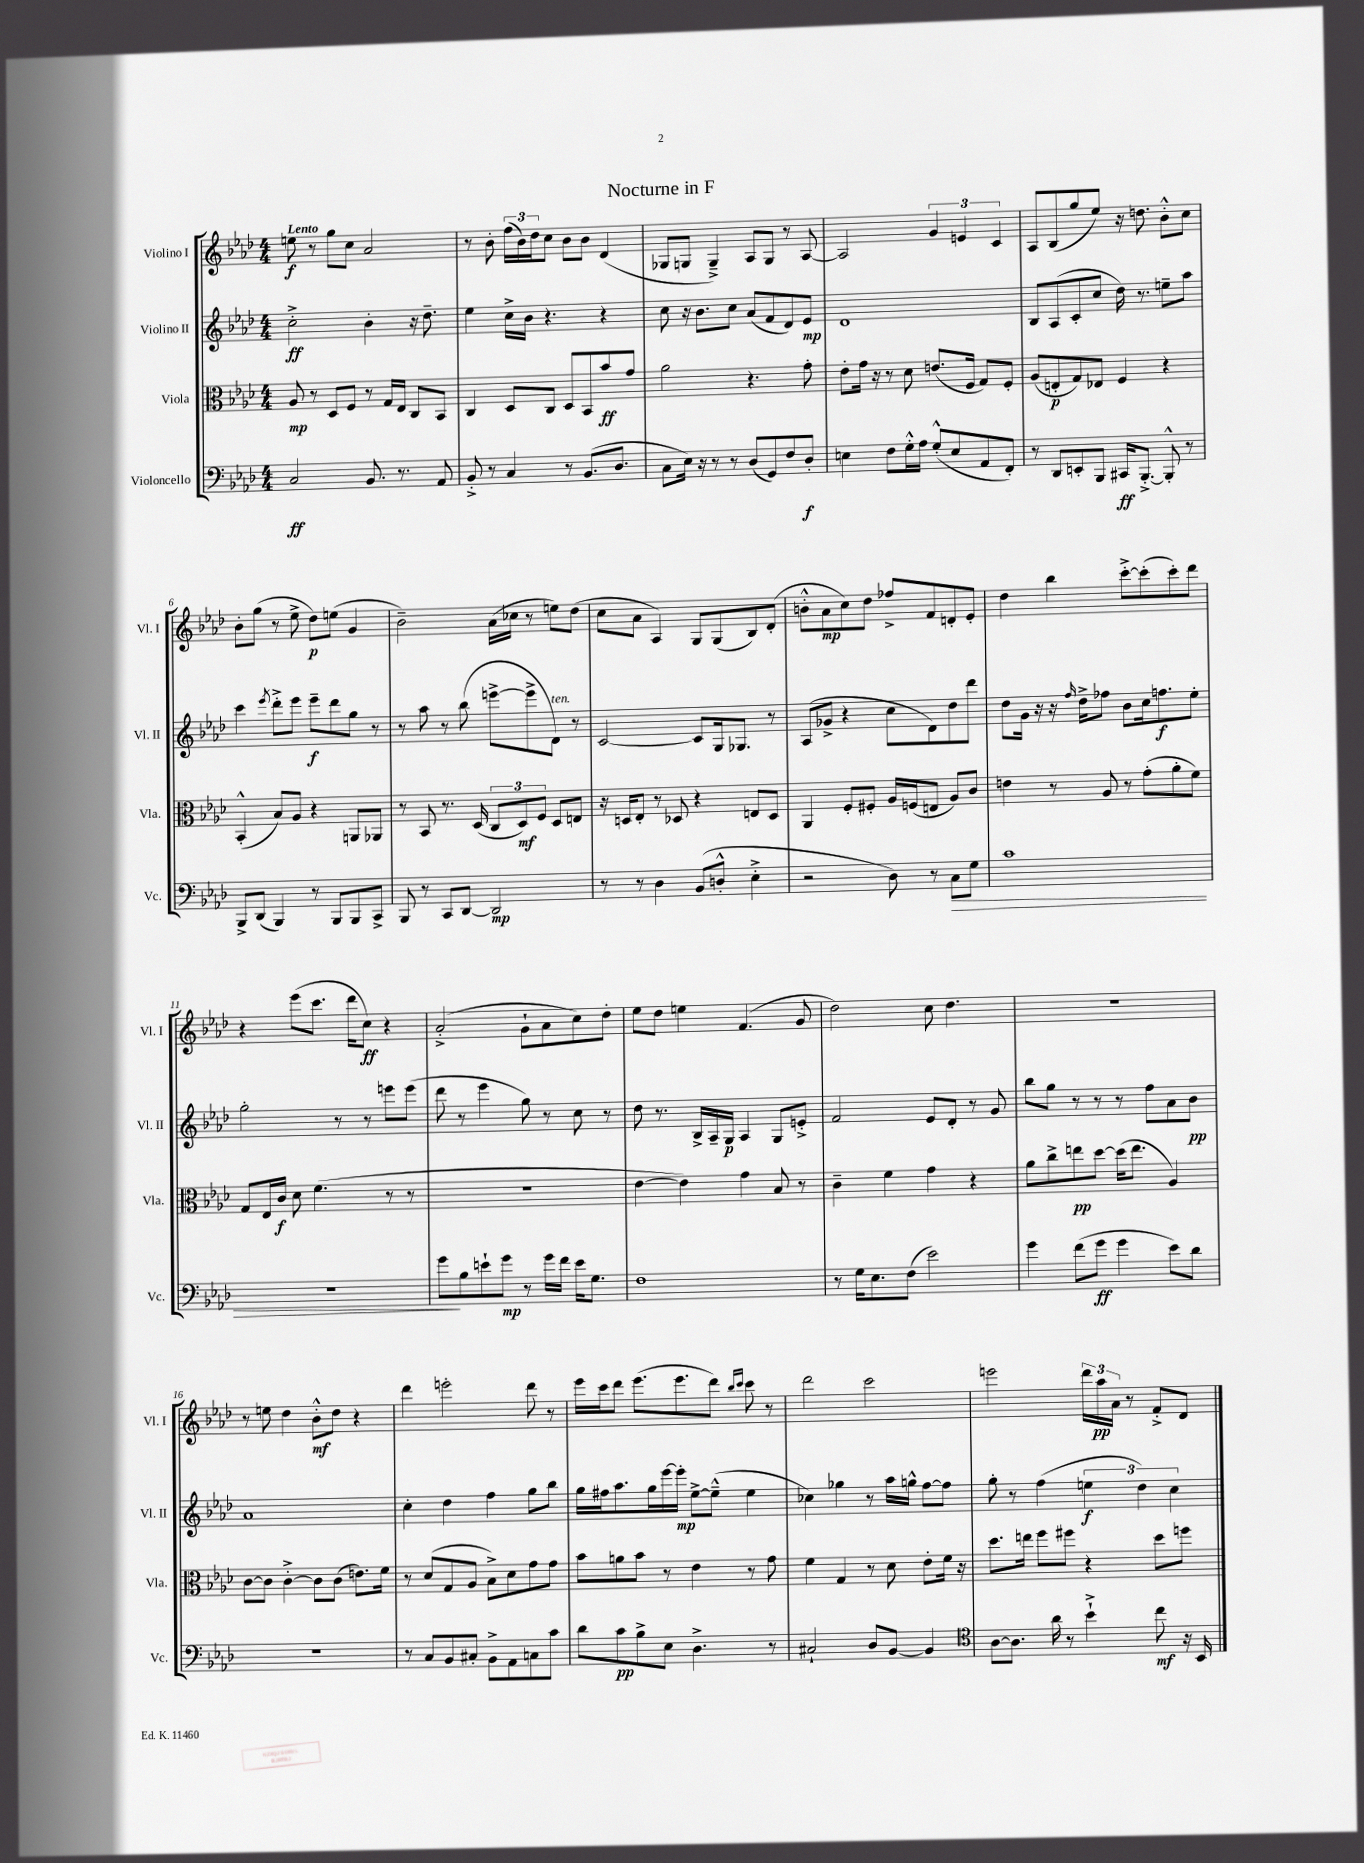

**kern	**dynam	**kern	**dynam	**kern	**dynam	**kern	**dynam
*part4	*part4	*part3	*part3	*part2	*part2	*part1	*part1
*staff4	*staff4	*staff3	*staff3	*staff2	*staff2	*staff1	*staff1
*I"Violoncello	*	*I"Viola	*	*I"Violino II	*	*I"Violino I	*
*I'Vc.	*	*I'Vla.	*	*I'Vl. II	*	*I'Vl. I	*
*clefF4	*	*clefC3	*	*clefG2	*	*clefG2	*
*k[b-e-a-d-]	*	*k[b-e-a-d-]	*	*k[b-e-a-d-]	*	*k[b-e-a-d-]	*
*M4/4	*	*M4/4	*	*M4/4	*	*M4/4	*
=1	=1	=1	=1	=1	=1	=1	=1
!	!	!	!	!	!	!LO:TX:a:B:t=Lento	!
2C/	ff	8A-/	mp	2cc'^\	ff	8een\	f
.	.	8r	.	.	.	8r	.
.	.	8D-/L	.	.	.	8gg\L	.
.	.	8F/J	.	.	.	8cc\J	.
8.BB-/	.	8r	.	4b-'\	.	2a-/	.
.	.	16G/LL	.	.	.	.	.
8.r	.	16E-/JJ	.	.	.	.	.
.	.	8C/L	.	16r	.	.	.
.	.	.	.	8.dd-~\	.	.	.
8AA-/	.	8BB-/J	.	.	.	.	.
=2	=2	=2	=2	=2	=2	=2	=2
8BB-'^/	.	4C/	.	4ee-\	.	8r	.
8r	.	.	.	.	.	8b-'\	.
4C/	.	8D-/L	.	16cc^\LL	.	(24ff\LL	.
.	.	.	.	.	.	24b-\)	.
.	.	.	.	16b-\JJ	.	.	.
.	.	.	.	.	.	24dd-\J	.
.	.	8C/J	.	4.r	.	8cc\J	.
8r	.	8D-/L	.	.	.	8b-\L	.
(8.BB-/L	.	8BB-/	.	.	.	8b-\J	.
.	.	8b-/	ff	4r	.	(4d-/	.
8.D-/J	.	.	.	.	.	.	.
.	.	8g/J	.	.	.	.	.
=3	=3	=3	=3	=3	=3	=3	=3
8C\L	.	2a-\	.	8cc\	.	8G-X/L	.
16E-\Jk)	.	.	.	16r	.	8Gn/J	.
16r	.	.	.	8.b-\L	.	.	.
8r	.	.	.	.	.	4G~^/)	.
8r	.	.	.	8cc\J	.	.	.
(8D-/L	.	4.r	.	(8a-/L	.	8A-/L	.
8GG/)	.	.	.	8f/	.	8G/J	.
8F/	.	.	.	8d-/)	.	8r	.
8D-'/J	f	8g'\	.	8e-/J	mp	[8A-/	.
=4	=4	=4	=4	=4	=4	=4	=4
4En\	.	8e-'\L	.	1d-	.	2A-/]	.
.	.	16g\Jk	.	.	.	.	.
.	.	16r	.	.	.	.	.
8F\L	.	8r	.	.	.	.	.
16G'^^\L	.	8d-\	.	.	.	.	.
16A-\JJ	.	.	.	.	.	.	.
(8G'^^/L	.	(8.en/L	.	.	.	6g/	.
8E/	.	.	.	.	.	.	.
.	.	.	.	.	.	6en/	.
.	.	16F/Jk	.	.	.	.	.
8AA-/	.	8G/L)	.	.	.	.	.
.	.	.	.	.	.	6c/	.
8FF'/J)	.	8F'/J	.	.	.	.	.
=5	=5	=5	=5	=5	=5	=5	=5
8r	.	(8A-/L	.	8B-/L	.	8A-/L	.
8DD-/L	.	8En'/	p	(8A-/	.	(8B-/	.
8EEn'/	.	8G/)	.	8c'/	.	8gg/	.
8BBB-/J	.	8E-X/J	.	8cc/J	.	8ee-/J)	.
16CC#X/KL	ff	4F/	.	16dd-\)	.	16r	.
[8.BBB-'^/J	.	.	.	8.r	.	8.ddn\	.
8BBB-'^^/]	.	4r	.	8een~\L	.	8b-'^^\L	.
8r	.	.	.	8aa-\J	.	8cc\J	.
!!LO:LB:g=z
=6	=6	=6	=6	=6	=6	=6	=6
8BBB-^/L	.	(4BB-'^^/	.	4ccc\	.	8b-'\L	.
(8DD-/J	.	.	.	.	.	(8gg\J	.
.	.	.	.	8qeee-/	.	.	.
4BBB-/)	.	8B-/L)	.	8ddd-'^\L	.	8r	.
.	.	8A-/J	.	8eee-\J	.	8ee-^\	.
8r	.	4r	.	8eee-~\L	f	8dd-\L)	p
8BBB-/L	.	.	.	8ddd-\	.	(8een\J	.
8BBB-/	.	8AAn/L	.	8gg\J	.	4g/	.
8CC^/J	.	8AA-X/J	.	8r	.	.	.
=7	=7	=7	=7	=7	=7	=7	=7
8BBB-/	.	8r	.	8r	.	2b-~\)	.
8r	.	8BB-/	.	8aa-\	.	.	.
8CC/L	.	8.r	.	8r	.	.	.
[8DD-/J	.	.	.	(8bb-\	.	.	.
.	.	(16D-/	.	.	.	.	.
2DD-/]	mp	12C/L	.	[8eeen^\L	.	(16a-\LL	.
.	.	.	.	.	.	16cc-X\JJ	.
.	.	12D-/)	mf	.	.	.	.
.	.	.	.	8eee^\]	.	8r	.
.	.	12F/J	.	.	.	.	.
!	!	!	!	!LO:TX:a:i:t=ten.	!	!	!
.	.	8D-/L	.	8d-\J)	.	8een\L)	.
.	.	8En/J	.	8r	.	(8dd-\J	.
=8	=8	=8	=8	=8	=8	=8	=8
8r	.	16r	.	[2c/	.	8cc\L	.
.	.	16Dn/KL	.	.	.	.	.
8r	.	8E-'/J	.	.	.	8a-\J	.
4D-\	.	8r	.	.	.	4A-/)	.
.	.	8D-X/	.	.	.	.	.
(8BB-/L	.	4r	.	8c/L]	.	8G/L	.
8Dn'^^/J	.	.	.	16G/k	.	(8G/	.
.	.	.	.	8.G-X/J	.	.	.
4E-'^\	.	8En/L	.	.	.	8B-/)	.
.	.	8D-/J	.	8r	.	(8d-'/J	.
=9	=9	=9	=9	=9	=9	=9	=9
2r	.	4AA-/	.	(8A-/L	.	8bn'^^\L	.
.	.	.	.	8g-X^/J	.	8a-\	mp
.	.	8F'/L	.	4r	.	8cc\)	.
.	.	8F#X'/J	.	.	.	8dd-\J	.
8D-\)	.	16A-/LL	.	8cc\L	.	8ff-X^/L	.
.	.	(16Fn/J	.	.	.	.	.
8r	.	8En/J	.	8d-\)	.	8f/	.
!	!LO:HP:b	!	!	!	!	!	!
8C\L	>	8A-/L)	.	8dd-\	.	8dn'/	.
8G\J	.	8c/J	.	8ddd-\J	.	8e-'/J	.
=10	=10	=10	=10	=10	=10	=10	=10
1c	.	4en\	.	8dd-\L	.	4dd-\	.
.	.	.	.	16g\Jk	.	.	.
.	.	.	.	16r	.	.	.
.	.	8r	.	16r	.	4bb-\	.
.	.	.	.	16qqff/	.	.	.
.	.	.	.	16dd-^\KL	.	.	.
.	.	8A-/	.	8ff-X\J	.	.	.
.	.	8r	.	8b-\L	.	[8ccc'^\L	.
.	.	(8g'\L	.	16cc\k	.	(8ccc'\]	.
.	.	.	.	8.ffn\	f	.	.
.	.	8a-'\	.	.	.	8ccc'\)	.
.	.	8f\J)	.	8ee-'\J	.	8ddd-\J	.
!!LO:LB:g=z
=11	=11	=11	=11	=11	=11	=11	=11
1r	.	8G/L	.	2gg'\	.	4r	.
.	.	16E-/L	.	.	.	.	.
.	.	16c/JJ	f	.	.	.	.
.	.	8d-\	.	.	.	(8eee-\L	.
.	.	(4.f\	.	.	.	8.ccc\J	.
.	.	.	.	8r	.	.	.
.	.	.	.	.	.	16ddd-\KL	.
.	.	.	.	8r	.	8cc\J)	ff
.	.	8r	.	8eeen\L	.	4r	.
.	.	8r	.	(8eee\J	.	.	.
=12	=12	=12	=12	=12	=12	=12	=12
8g\L	.	1r	.	8ddd-\	.	(2a-'^/	.
8B-\	]	.	.	8r	.	.	.
8en`\	.	.	.	4eee-\	.	.	.
8g\J	mp	.	.	.	.	.	.
8r	.	.	.	8gg\)	.	8g`\L	.
16g\LL	.	.	.	8r	.	8a-\	.
16f\JJ	.	.	.	.	.	.	.
16e\KL	.	.	.	8cc\	.	8cc\)	.
8.G\J	.	.	.	.	.	.	.
.	.	.	.	8r	.	8dd-'\J	.
=13	=13	=13	=13	=13	=13	=13	=13
1F	.	[4e-\	.	8dd-\	.	8ee-\L	.
.	.	.	.	8.r	.	8dd-\J	.
.	.	4e-\])	.	.	.	4een\	.
.	.	.	.	16B-^/LL	.	.	.
.	.	.	.	16A-~/	.	.	.
.	.	.	.	16G/JJ	p	.	.
.	.	4g\	.	4A-/	.	(4.f/	.
.	.	8B-/	.	8G/L	.	.	.
.	.	8r	.	8en'^/J	.	8g/	.
=14	=14	=14	=14	=14	=14	=14	=14
8r	.	4c~\	.	2f/	.	2dd-\)	.
16G\KL	.	.	.	.	.	.	.
8.E-\	.	.	.	.	.	.	.
.	.	4f\	.	.	.	.	.
(8F\J	.	.	.	.	.	.	.
2e-\)	.	4g\	.	8e-/L	.	8cc\	.
.	.	.	.	8d-'/J	.	4.dd-\	.
.	.	4r	.	8r	.	.	.
.	.	.	.	8g/	.	.	.
=15	=15	=15	=15	=15	=15	=15	=15
4g\	.	8a-\L	.	8bb-\L	.	1r	.
.	.	8cc^\	.	8gg\J	.	.	.
(8f\L	.	8een\	pp	8r	.	.	.
8g\J	ff	[8dd-\J	.	8r	.	.	.
4g\	.	(16dd-\KL]	.	8r	.	.	.
.	.	8.ee\J	.	.	.	.	.
.	.	.	.	8ff\L	.	.	.
8e-\L)	.	4A-/)	.	8a-\	.	.	.
8d-\J	.	.	.	8b-\J	pp	.	.
!!LO:LB:g=z
=16	=16	=16	=16	=16	=16	=16	=16
1r	.	[8c\L	.	1a-	.	8r	.
.	.	8c\J]	.	.	.	8een\	.
.	.	[4c'^\	.	.	.	4dd-\	.
.	.	8c\L]	.	.	.	8b-'^^\L	mf
.	.	(8c\J	.	.	.	8dd-\J	.
.	.	8.en\L)	.	.	.	4r	.
.	.	16f\Jk	.	.	.	.	.
=17	=17	=17	=17	=17	=17	=17	=17
8r	.	8r	.	4cc'\	.	4ddd-\	.
8C/L	.	(8d-/L	.	.	.	.	.
8BB-/	.	8G/	.	4dd-\	.	2eeen'\	.
8C#X'/J	.	8A-/J	.	.	.	.	.
8BB-^\L	.	8B-^\L)	.	4ff\	.	.	.
8AA-\	.	8d-\	.	.	.	.	.
8Cn\	.	8g\	.	8gg\L	.	8ddd-\	.
8c\J	.	8g\J	.	8bb-\J	.	8r	.
=18	=18	=18	=18	=18	=18	=18	=18
8d-\L	.	8b-\L	.	16gg\LL	.	16eee-\LL	.
.	.	.	.	16ff#X\J	.	16ccc\J	.
8c\	pp	8an\	.	8.aa-\	.	8ddd-\J	.
8B-^\	.	8b-\J	.	.	.	(8.eee-\L	.
.	.	.	.	16gg\L	.	.	.
8E-\J	.	8r	.	[16eee-\	.	.	.
.	.	.	.	16eee-'\JJ]	mp	8.eee-\	.
4.D-^\	.	4e-\	.	[8ee-^\L	.	.	.
.	.	.	.	(8ee-~^^\J]	.	8ddd-\J)	.
.	.	.	.	.	.	16qqbb-/LL	.
.	.	.	.	.	.	16qqccc/JJ	.
.	.	8r	.	4ee-\	.	8ccc\	.
8r	.	8g\	.	.	.	8r	.
=19	=19	=19	=19	=19	=19	=19	=19
2C#X`/	.	4f\	.	4cc-X\)	.	2ddd-\	.
.	.	4G/	.	4gg-X\	.	.	.
8D-/L	.	8r	.	8r	.	2ccc\	.
[8BB-/J	.	8d-\	.	16aa-\LL	.	.	.
.	.	.	.	16ggn^^\JJ	.	.	.
4BB-/]	.	8e-'\L	.	[8ff\L	.	.	.
.	.	16f\Jk	.	8ff\J]	.	.	.
.	.	16r	.	.	.	.	.
=20	=20	=20	=20	=20	=20	=20	=20
*clefC4	*	*	*	*	*	*	*
[8A-\L	.	8.dd-\L	.	8gg'\	.	2eeen\	.
8.A-\J]	.	.	.	8r	.	.	.
.	.	16een\Jk	.	.	.	.	.
.	.	8ff\L	.	(4ff\	.	.	.
16a-\	.	.	.	.	.	.	.
8r	.	8ff#X\J	.	.	.	.	.
4b-`^\	.	4r	.	6een\	f	24ddd-\LL	.
.	.	.	.	.	.	24aa-\	pp
.	.	.	.	.	.	24a-\JJ	.
.	.	.	.	.	.	8r	.
.	.	.	.	6dd-\)	.	.	.
8cc\	mf	8dd-\L	.	.	.	8f'^/L	.
.	.	.	.	6cc\	.	.	.
16r	.	8ffn\J	.	.	.	8d-/J	.
16BB-/	.	.	.	.	.	.	.
==	==	==	==	==	==	==	==
*-	*-	*-	*-	*-	*-	*-	*-
